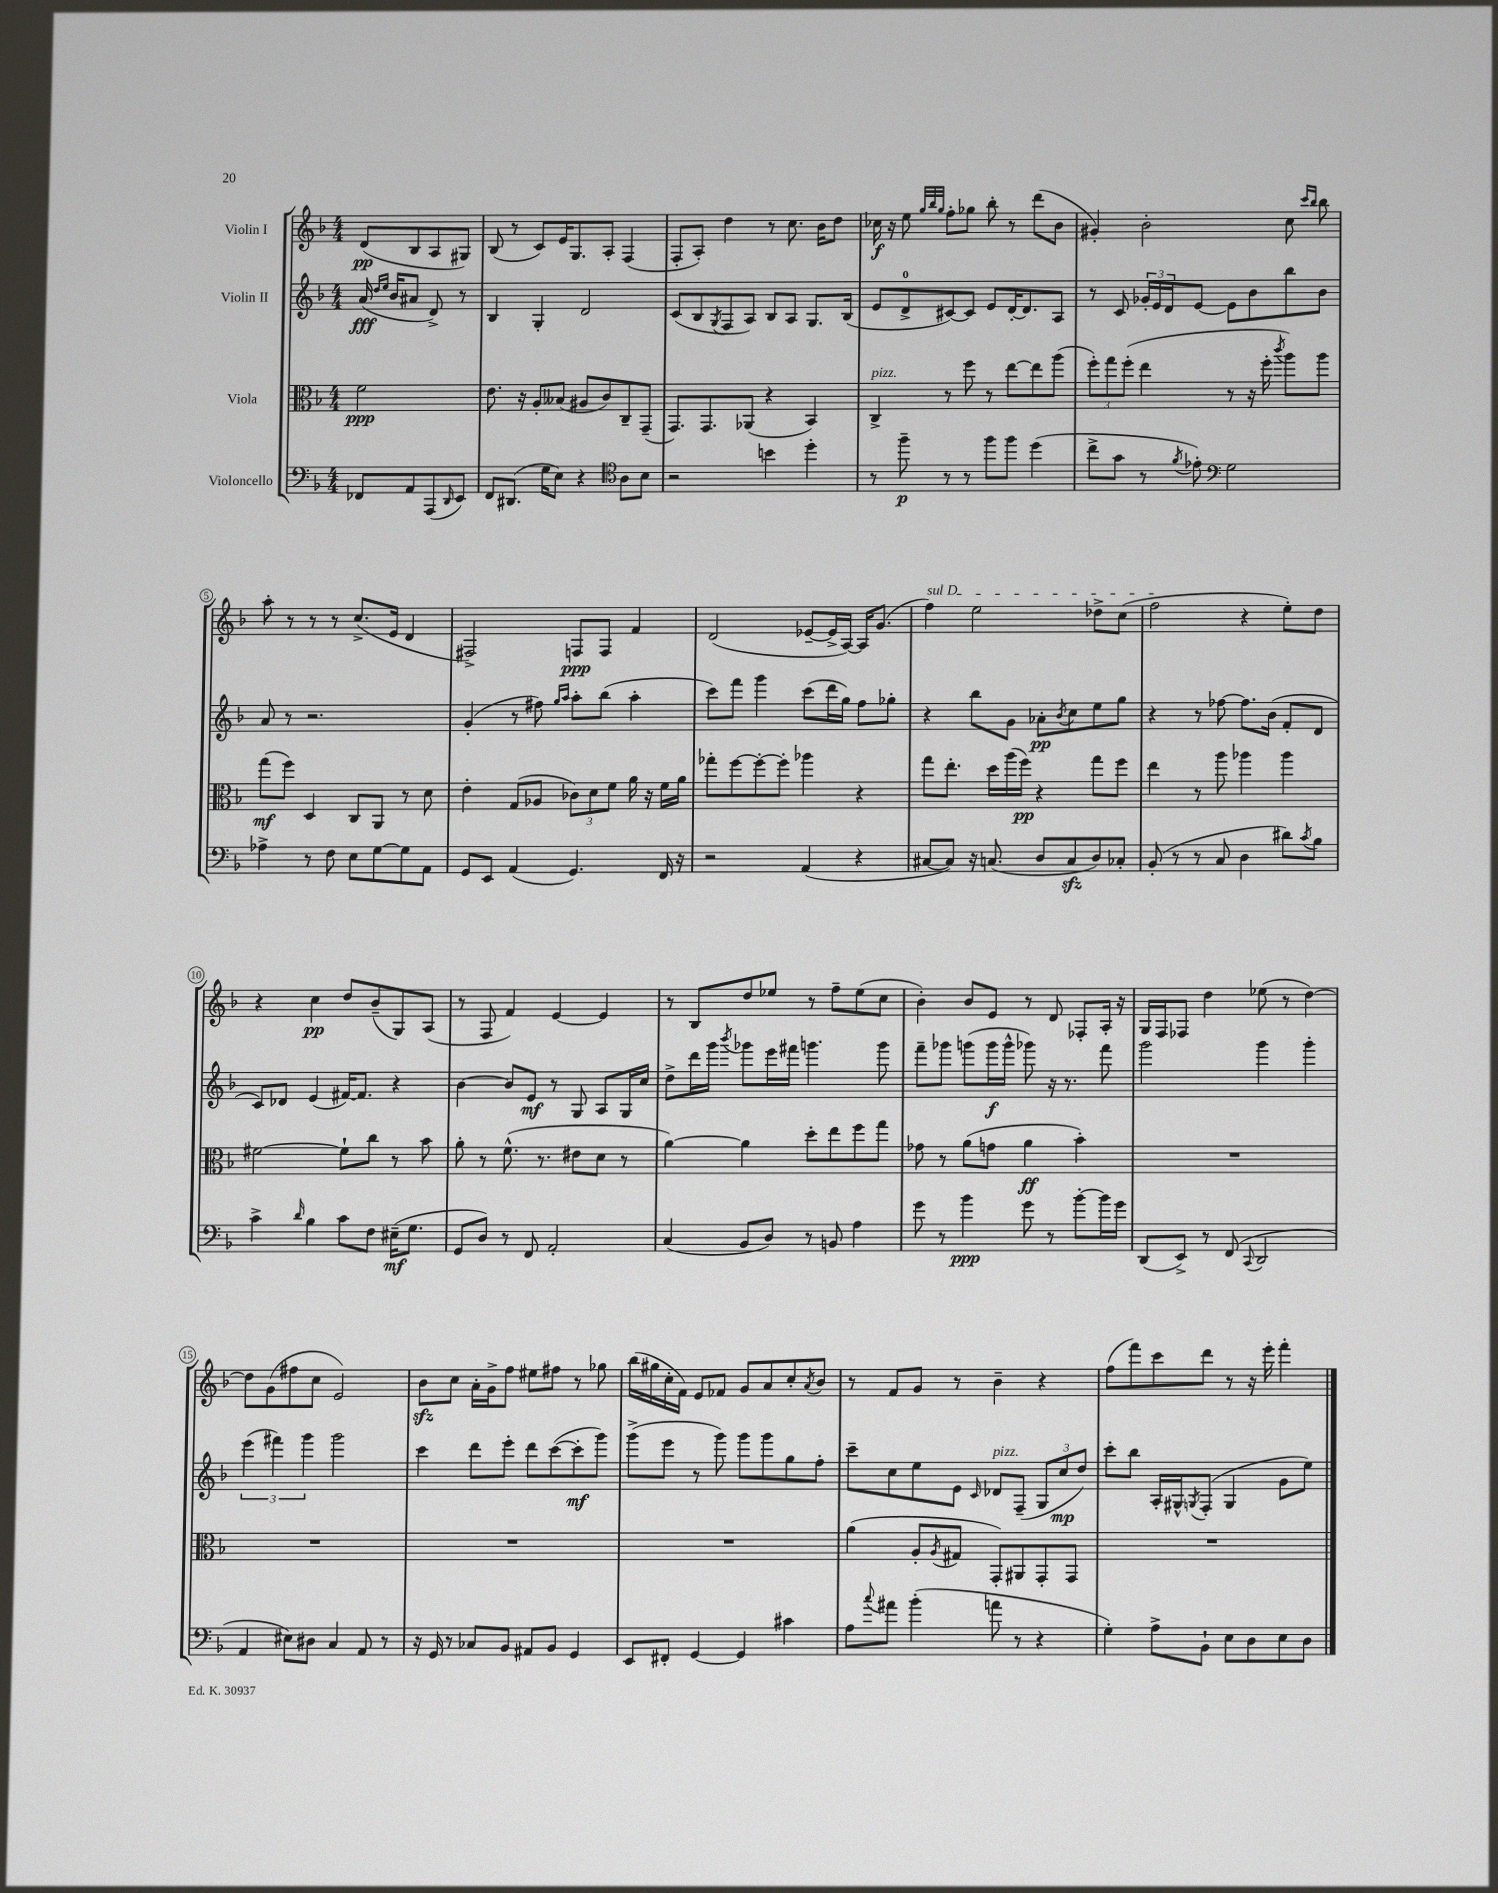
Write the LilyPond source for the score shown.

<<
\new StaffGroup <<
\new Staff = "s0" \with { instrumentName = "Violin I" } {
    \clef treble \key f \major \numericTimeSignature \time 4/4 \partial 2
    d'8\pp( bes8 a8 gis8) |
    bes8( r8 c'8) e'16 g8. a8-. f4( |
    f8-. a8-.) d''4 r8 c''8. bes'16 d''8 |
    ces''16\f r16 e''8 \grace { g''32 bes''32 g''32 } f''8-. ges''8 bes''8-. r8 d'''8( bes'8 |
    gis'4-.) bes'2-. c''8 \grace { c'''16 bes''16 } bes''8 |
    a''8-. r8 r8 r8 c''8.->( e'16 d'4 |
    fis2->) f8\ppp f8 f'4 |
    d'2( ees'8~-- ees'16-> a16~) a16 g'8.( |
    \once \override TextSpanner.bound-details.left.text = \markup { \italic "sul D" } f''4\startTextSpan) e''2 des''8-> c''8( |
    f''2\stopTextSpan r4 e''8-.) d''8 |
    r4 c''4\pp d''8 bes'8--( g8) a8( |
    r8 f8 f'4) e'4~ e'4 |
    r8 bes8 d''8 ees''8 r8 f''8-- ees''8( c''8 |
    bes'4-.) bes'8 e'8 r8 d'8 fes8-. a16-. r16 |
    g16 f16 fes8 d''4 ees''8( r8 d''4~) |
    d''8 g'8( fis''8 c''8 e'2) |
    bes'8\sfz c''8 a'16-. g'16-> f''8 eis''8 fis''8 r8 ges''8 |
    bes''16( gis''16 c''16-. f'16) e'8 fes'8 g'8 a'8 c''8-. \acciaccatura { a'8 } bes'8 |
    r8 f'8 g'8 r8 bes'4-- r4 |
    f''8( f'''8) c'''8 d'''8 r8 r16 e'''16-. f'''4-. \bar "|." |
}
\new Staff = "s1" \with { instrumentName = "Violin II" } {
    \clef treble \key f \major \numericTimeSignature \time 4/4 \partial 2
    a'16\fff( \grace { d''16 e''16 } bes'16 ais'8 d'8->) r8 |
    bes4 g4-. d'2 |
    c'8( bes8 \acciaccatura { g8 } f8 a8) bes8 a8 g8. bes16( |
    e'8 d'8-0-> cis'8~) cis'8 e'8 d'16~-. d'8. a8 |
    r8 c'8 \tuplet 3/2 { ges'16-. e'16 d'16 } e'8~ e'8 bes'8 bes''8 bes'8 |
    a'8 r8 r2. |
    g'4-.( r8 fis''8) \grace { g''16 a''16 } a''8-. bes''8( a''4-. |
    c'''8) f'''8 g'''4 c'''8( d'''16 g''16) f''8 ges''8-. |
    r4 bes''8 g'8 aes'8-.\pp \acciaccatura { bes'8 } c''8 e''8 g''8 |
    r4 r8 fes''8~ fes''8. bes'16( f'8-. d'8 |
    c'8) des'8 e'4( fis'16~) fis'8. r4 |
    bes'4~ bes'8 e'8\mf r8 g8 a8 g16 c''16 |
    d''8-> d'''16 g'''16 \acciaccatura { bes'''8 } ges'''8 e'''16 fis'''16 g'''4. g'''8 |
    f'''8-- ges'''8 g'''8( g'''16\f g'''16-^ ges'''8) r16 r8. f'''8 |
    g'''2 g'''4 g'''4-. |
    \tuplet 3/2 { e'''4( fis'''4) g'''4 } g'''2 |
    c'''4 d'''8 e'''8-. d'''8 c'''8~( c'''8-.\mf g'''8) |
    g'''8->( e'''8 r8 g'''8) g'''8 g'''8 g''8 f''8-. |
    c'''8-- c''8 e''8 e'8 \grace { c'16 } des'8^\markup { \italic "pizz." } f8--( \tuplet 3/2 { g8 c''8\mp d''8) } |
    c'''8-. bes''8 a16-. gis16-^ \acciaccatura { g8 } f8-.( g4 g'8 e''8) \bar "|." |
}
\new Staff = "s2" \with { instrumentName = "Viola" } {
    \clef alto \key f \major \numericTimeSignature \time 4/4 \partial 2
    f'2\ppp |
    e'8. r16 a8-. beses8( ais8 c'8) c8-- g,8--( |
    g,8.) g,8. aes,8( r4 bes,4) |
    c4->^\markup { \italic "pizz." } r8 f''8 r8 e''8~ e''8 a''8( |
    \tuplet 3/2 { f''8-.) g''8 f''8-.( } e''4 r8 r16 f''16-. \acciaccatura { c'''8 } a''8) a''8 |
    g''8\mf( f''8) d4 c8 a,8 r8 d'8 |
    e'4-. g8( aes8 \tuplet 3/2 { ces'8) d'8 f'8 } a'16 r16 f'16 a'16 |
    ges''8-. f''8~ f''8~-. f''8-. aes''4 r4 |
    g''8 e''8.-. d''16 a''16( f''16\pp) r4 g''8 f''8 |
    e''4 r8 a''8 aes''4 aes''4 |
    fis'2~ fis'8-! c''8 r8 bes'8 |
    a'8-. r8 f'8.-^( r8. eis'8 d'8 r8 |
    a'4~) a'4 d''8-. e''8 f''8 g''8 |
    ges'8 r8 a'8( g'8 a'4\ff bes'4-.) |
    R1 |
    R1 |
    R1 |
    R1 |
    a'4( a8-. \acciaccatura { a8 } gis8 g,8-.) ais,8 g,8-. g,8 |
    R1 \bar "|." |
}
\new Staff = "s3" \with { instrumentName = "Violoncello" } {
    \clef bass \key f \major \numericTimeSignature \time 4/4 \partial 2
    fes,8 a,8 a,,8( \grace { d,16 } e,8) |
    f,8 dis,8.( g16 e8) r4 \clef tenor a8 bes8 |
    r2 b'4 d''4-. |
    r8 f''8--\p r8 r8 f''8 f''8 d''4( |
    c''8-> g'8 r8 \acciaccatura { f'8 } ees'8-.) \clef bass g2 |
    aes4-> r8 f8 e8 g8~ g8 a,8 |
    g,8 e,8 a,4( g,4.) f,16 r16 |
    r2 a,4( r4 |
    cis8~ cis8) r16 c8.( d8 c8\sfz d8) ces8-. |
    bes,8-.( r8 r8 c8 d4 dis'8) \acciaccatura { c'8 } bes8 |
    c'4-> \grace { d'16 } bes4 c'8 f8 eis16--\mf( g8. |
    g,8 d8) r8 f,8 a,2-. |
    c4( bes,8 d8) r8 b,8 a4 |
    g'8 r8 bes'4\ppp g'8 r8 bes'8~-. bes'16 g'16 |
    d,8( e,8->) r8 f,8( \appoggiatura { c,8 } d,2 |
    a,4 eis8) dis8 c4 a,8 r8 |
    r16 g,16 r8 ces8 bes,8 ais,8 bes,8 g,4 |
    e,8 fis,8-. g,4~ g,4 cis'4 |
    a8 \appoggiatura { c''8 } ais'8 bes'4-.( a'8 r8 r4 |
    g4-.) a8-> bes,8-! e8 d8 e8 d8 \bar "|." |
}
>>
>>
\layout { \context { \Score \override BarNumber.stencil = #(make-stencil-circler 0.1 0.3 ly:text-interface::print) } }
